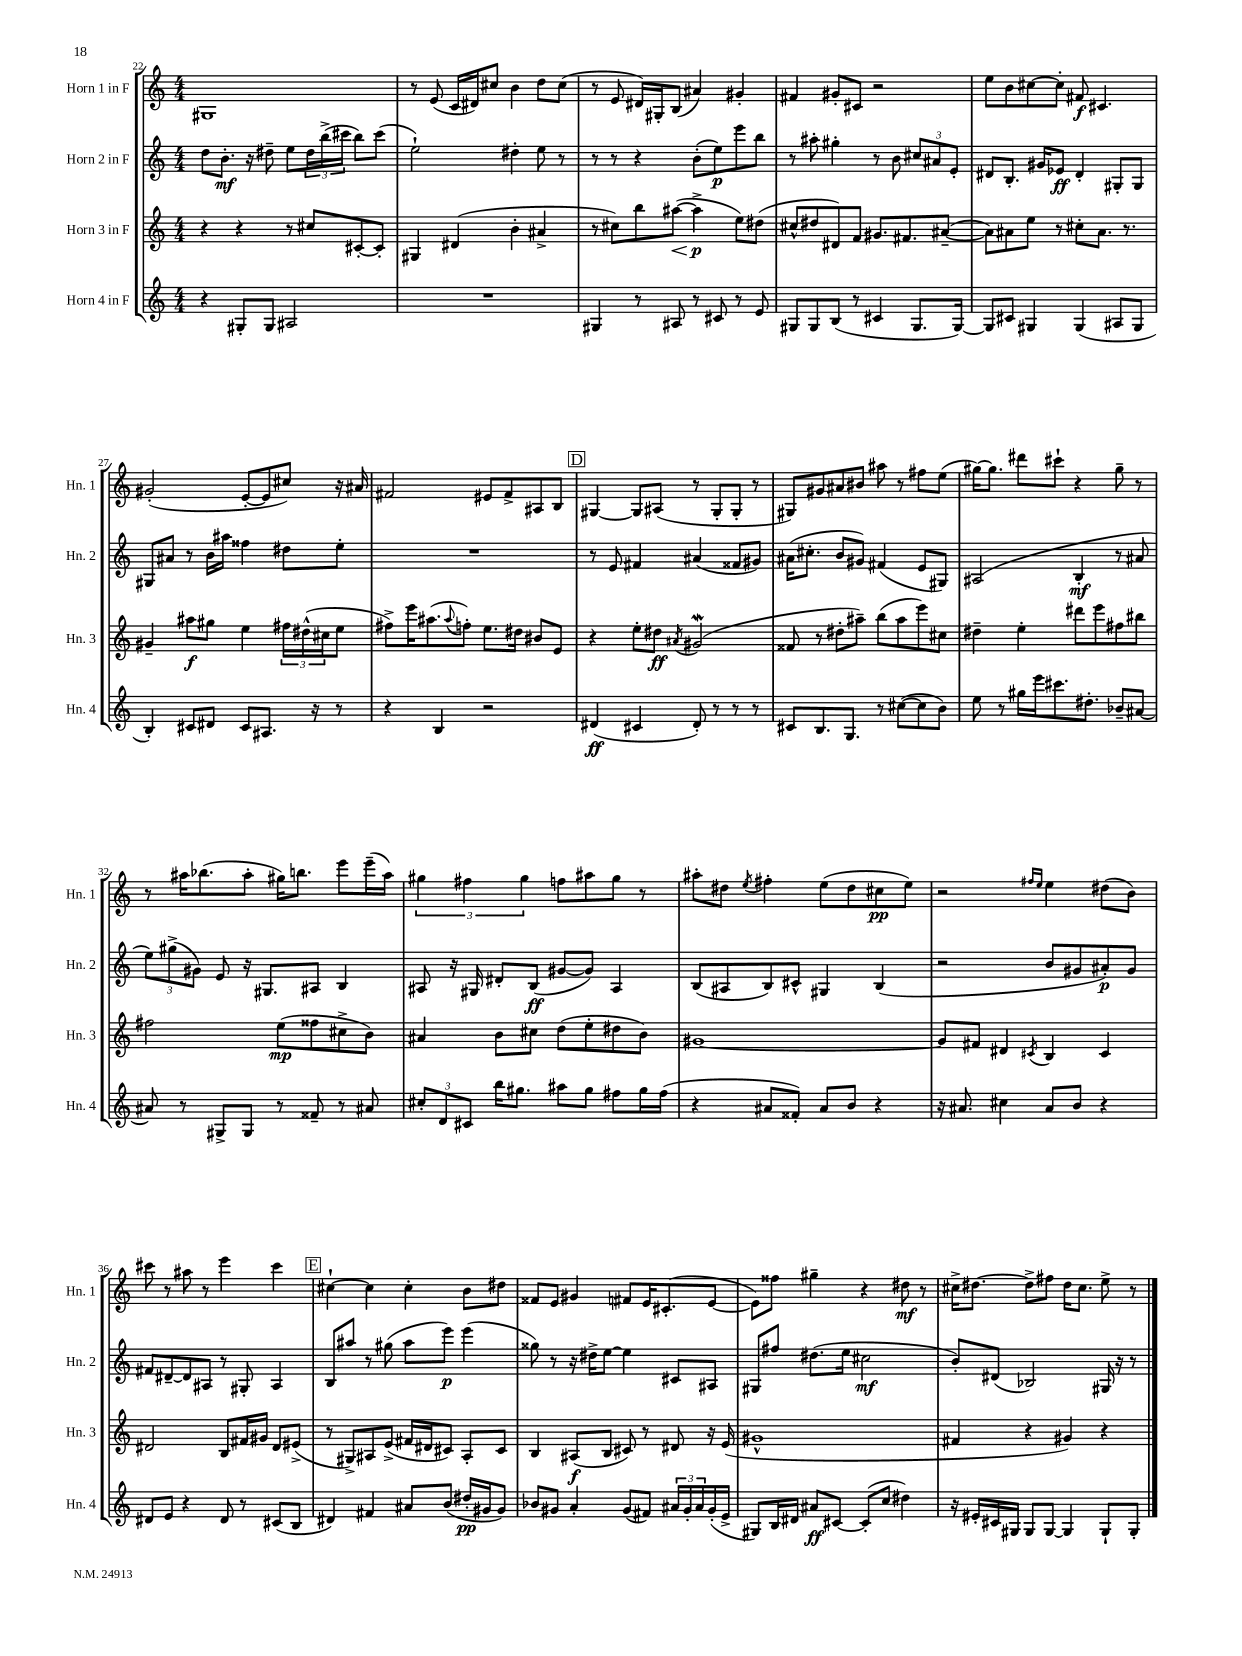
<<
\new StaffGroup <<
\new Staff = "s0" \with { instrumentName = "Horn 1 in F" shortInstrumentName = "Hn. 1" } {
    \clef treble \key c \major \numericTimeSignature \time 4/4
    gis1 |
    r8 e'8( c'16 dis'16) cis''8 b'4 d''8 cis''8( |
    r8 e'8 dis'16) gis16-. b8( ais'4) gis'4-. |
    fis'4 gis'8-. cis'8 r2 |
    e''8 b'8 cis''8~ cis''8-. fis'8\f cis'4. |
    gis'2-.( e'8~-. e'8 cis''8) r16 ais'16 |
    fis'2 eis'8 fis'8-> ais8 b8 |
    \mark \markup { \box "D" } gis4~ gis8 ais8( r8 gis8-. gis8-. r8 |
    gis8) gis'8 ais'8 bis'8 ais''8 r8 fis''8 e''8( |
    gis''16~) gis''8. dis'''8 cis'''8-! r4 gis''8-- r8 |
    r8 ais''16 bes''8.( ais''8-. gis''16) b''8. e'''8 e'''16--( ais''16) |
    \tuplet 3/2 { gis''4 fis''4 gis''4 } f''8 ais''8 gis''8 r8 |
    ais''8-. dis''8 \acciaccatura { e''8 } fis''4-. e''8( dis''8 cis''8\pp e''8) |
    r2 \grace { fis''16 e''16 } e''4 dis''8( b'8) |
    cis'''8 r8 ais''8 r8 e'''4 cis'''4 |
    \mark \markup { \box "E" } cis''4~-! cis''4 cis''4-. b'8 dis''8 |
    fisis'8 e'8 gis'4 fis'8 e'16 cis'8.-.( e'8~ |
    e'8) fisis''8 gis''4-- r4 dis''8\mf r8 |
    cis''16-> dis''8.~ dis''8-> fis''8 dis''16 cis''8. e''8-> r8 \bar "|." |
}
\new Staff = "s1" \with { instrumentName = "Horn 2 in F" shortInstrumentName = "Hn. 2" } {
    \clef treble \key c \major \numericTimeSignature \time 4/4
    d''8 b'8.-.\mf r16 dis''8-- e''8 \tuplet 3/2 { dis''16 b''16->( cis'''16 } b''8) cis'''8( |
    e''2-!) dis''4-. e''8 r8 |
    r8 r8 r4 b'8-.( e''8\p) e'''8 b''8 |
    r8 ais''8-. gis''4-. r8 b'8 \tuplet 3/2 { cis''8 ais'8 e'8-. } |
    dis'8 b8.-. gis'16 ees'8\ff dis'4-. gis8-. gis8 |
    gis8 ais'8 r8 b'16 ais''16 fisis''4 dis''8 e''8-. |
    R1 |
    \mark \markup { \box "D" } r8 e'8 fis'4 ais'4( fisis'8 gis'8) |
    ais'16( cis''8.-. b'8 gis'8) fis'4( e'8 gis8) |
    ais2( b4-.\mf r8 ais'8 |
    \tuplet 3/2 { e''8) gis''8->( gis'8) } e'8 r16 gis8. ais8 b4 |
    ais8 r16 gis16 dis'8-. b8\ff( gis'8~ gis'8) ais4 |
    b8( ais8 b8) cis'8-^ gis4 b4( |
    r2 b'8 gis'8 ais'8-.\p) gis'8 |
    fis'8 dis'8~-- dis'8 ais8 r8 gis8-. ais4 |
    \mark \markup { \box "E" } b8 ais''8 r8 gis''8( ais''8 e'''8\p) e'''4( |
    gisis''8) r8 r16 dis''16-> e''8~ e''4 cis'8 ais8 |
    gis8 fis''8 dis''8.( e''16 cis''2\mf |
    b'8-.) dis'8( bes2) gis16 r16 r8 \bar "|." |
}
\new Staff = "s2" \with { instrumentName = "Horn 3 in F" shortInstrumentName = "Hn. 3" } {
    \clef treble \key c \major \numericTimeSignature \time 4/4
    r4 r4 r8 cis''8 cis'8~-. cis'8-. |
    gis4 dis'4( b'4-. ais'4-> |
    r8 cis''8) b''8 ais''8~\<( ais''4->\p\! e''8) dis''8( |
    cis''8-^ dis''8 dis'8) f'8 gis'8. fis'8. ais'8~--( |
    ais'8) ais'8 e''8 r8 cis''8-. ais'8. r8. |
    gis'4-- ais''8\f gis''8 e''4 \tuplet 3/2 { fis''16 dis''16-^( cis''16 } e''8 |
    fis''8->) e'''16 ais''8.( \appoggiatura { ais''8 } f''8-.) e''8. dis''16 bis'8 e'8 |
    \mark \markup { \box "D" } r4 e''8-. dis''8\ff \acciaccatura { ais'8 } gis'2\mordent( |
    fisis'8 r8 dis''8-. ais''8--) b''8( ais''8 e'''8) cis''8 |
    dis''4-- e''4-. dis'''8 e'''8 fis''8 bis''8 |
    fis''2 e''8\mp( fisis''8 cis''8-> b'8) |
    ais'4 b'8 cis''8 d''8( e''8-. dis''8 b'8) |
    gis'1~ |
    gis'8 fis'8 dis'4 \acciaccatura { cis'8 } b4 cis'4 |
    dis'2 b8 fis'16 gis'16 dis'8 eis'8->( |
    \mark \markup { \box "E" } r8 gis8->) ais8 e'8->( fis'16 dis'16 cis'8) ais8-. cis'8 |
    b4 ais8\f( b8 cis'8) r8 dis'8 r16 e'16( |
    gis'1-^ |
    fis'4 r4 gis'4) r4 \bar "|." |
}
\new Staff = "s3" \with { instrumentName = "Horn 4 in F" shortInstrumentName = "Hn. 4" } {
    \clef treble \key c \major \numericTimeSignature \time 4/4
    r4 gis8-. gis8 ais2 |
    R1 |
    gis4 r8 ais8 r8 cis'8 r8 e'8 |
    gis8 gis8 b8( r8 cis'4 gis8. gis16~) |
    gis8 cis'8 gis4 gis4( ais8 gis8 |
    b4-.) cis'8 dis'8 cis'8 ais8. r16 r8 |
    r4 b4 r2 |
    \mark \markup { \box "D" } dis'4\ff( cis'4 dis'8-.) r8 r8 r8 |
    cis'8 b8. g8. r8 cis''8~( cis''8 b'8) |
    e''8 r8 gis''16 e'''16 cis'''8. dis''8.-. bes'8-- ais'8~ |
    ais'8 r8 gis8-> gis8 r8 fisis'8-- r8 ais'8 |
    \tuplet 3/2 { cis''8-. d'8 cis'8 } b''16 gis''8. ais''8 gis''8 fis''8 gis''16 fis''16( |
    r4 ais'8 fisis'8-.) ais'8 b'8 r4 |
    r16 ais'8. cis''4 ais'8 b'8 r4 |
    dis'8 e'8 r4 dis'8 r8 cis'8( b8 |
    \mark \markup { \box "E" } dis'4) fis'4 ais'8 b'8( dis''16-.\pp gis'16 gis'8) |
    bes'8 gis'8 a'4-. gis'8( fis'8) \tuplet 3/2 { ais'16 gis'16-. ais'16 } gis'16-.( e'16-> |
    gis8) b16 dis'16 ais'8\ff cis'8~ cis'8-.( c''8 dis''4) |
    r16 eis'16-. cis'16 gis16 gis8 gis8~ gis4 gis8-! gis8-. \bar "|." |
}
>>
>>
\layout { \context { \Score currentBarNumber = #22 } }
